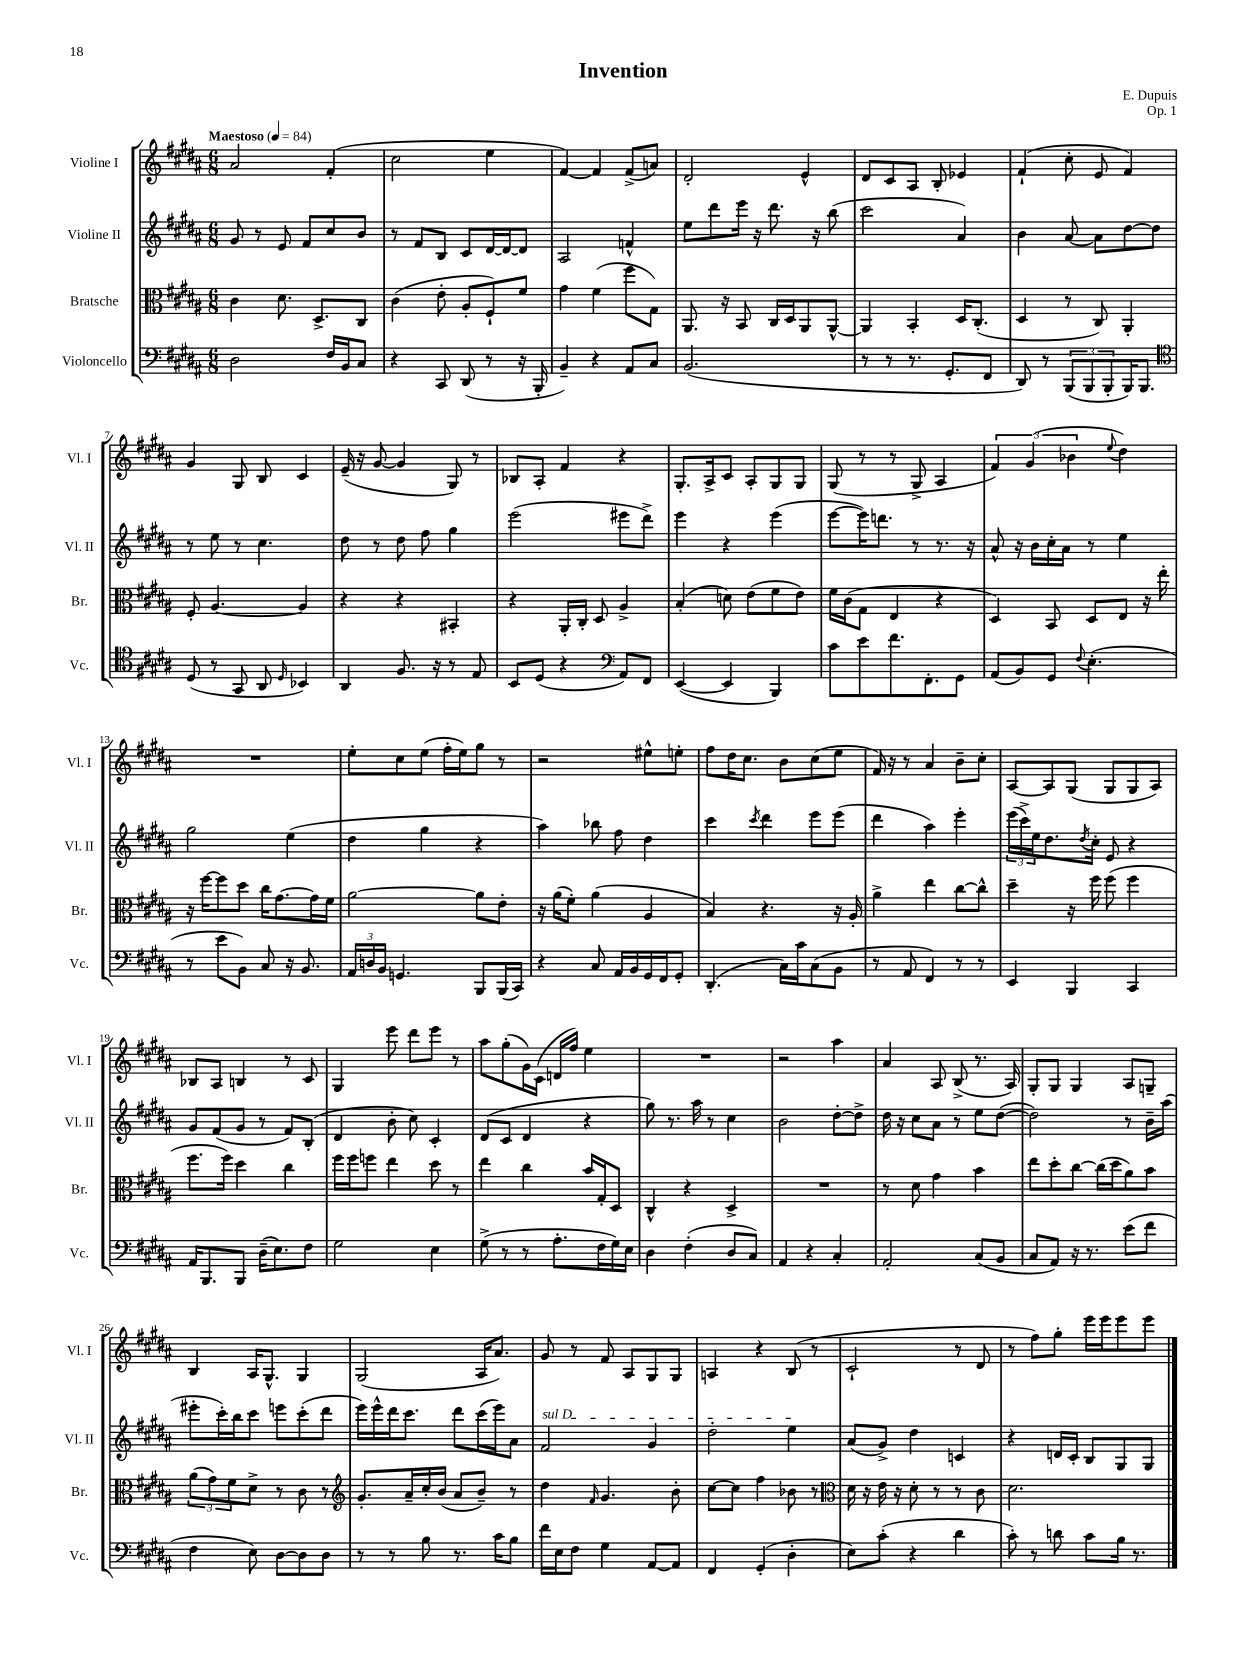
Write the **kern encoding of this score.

**kern	**kern	**kern	**kern
*staff4	*staff3	*staff2	*staff1
*clefF4	*clefC3	*clefG2	*clefG2
*k[f#c#g#d#a#]	*k[f#c#g#d#a#]	*k[f#c#g#d#a#]	*k[f#c#g#d#a#]
*M6/8	*M6/8	*M6/8	*M6/8
*MM84	*MM84	*MM84	*MM84
2D#	4c#	8g#	2a#
.	.	8r	.
.	8.d#	8e	.
.	.	8f#	.
.	8.D#^	.	.
16F#	.	8cc#	(4f#'
16BB	.	.	.
8C#	8C#	8b	.
=	=	=	=
4r	(4c#	8r	2cc#
.	.	8f#	.
8CC#	8e'	8B	.
(8DD#	8A#'	8c#	.
8r	8F#`)	[16d#	4ee
.	.	16d#_	.
16r	8f#	8d#]	.
16BBB'	.	.	.
=	=	=	=
4BB~)	4g#	2A#	[4f#)
4r	(4f#	.	4f#]
8AA#	8ff#	4f^^	(8f#^
8C#	8G#)	.	8a)
=	=	=	=
(2.BB	8.AA#	8ee	2d#'
.	.	8ddd#	.
.	16r	.	.
.	8BB	16eee	.
.	.	16r	.
.	16C#	8.ddd#	.
.	16D#	.	.
.	8AA#	.	4e^^
.	.	16r	.
.	[8AA#^^	(8bb	.
=	=	=	=
8r	4AA#]	2ccc#	8d#
8r	.	.	8c#
8.r	4BB'	.	8A#
.	.	.	8B'
8.GG#'	.	.	.
.	16D#	4a#)	4e-
.	(8.C#'	.	.
8FF#	.	.	.
=	=	=	=
8DD#)	4D#	4b	(4f#`
8r	.	.	.
(12BBB	8r	[8a#	8cc#'
12BBB	.	.	.
.	8C#)	8a#]	8e
12BBB'	.	.	.
16BBB)	4AA#'	[8dd#	4f#)
8.BBB	.	.	.
.	.	8dd#]	.
=	=	=	=
*clefC4	*	*	*
(8D#	8F#'	8r	4g#
8r	[4.A#	8ee	.
8GG#	.	8r	8G#
8AA#	.	4.cc#	8B
16qqD#	.	.	.
4BB-)	4A#]	.	4c#
=	=	=	=
4AA#	4r	8dd#	(16e~
.	.	.	16r
.	.	8r	[8g#
8.F#	4r	8dd#	4g#]
.	.	8ff#	.
16r	.	.	.
8r	4BB#'	4gg#	8G#)
8E	.	.	8r
=	=	=	=
8BB	4r	(2eee	8B-
(8D#	.	.	8A#'
4r	16AA#'	.	4f#
.	16C#'	.	.
.	8D#	.	.
*clefF4	*	*	*
8AA#)	4A#^	8eee#	4r
8FF#	.	8ddd#^)	.
=	=	=	=
([4EE	(4B'	4eee	8.G#'
.	.	.	16A#^
4EE]	8d)	4r	8c#
.	(8e	.	8A#'
4BBB)	8f#	(4eee	8G#
.	8e)	.	8G#
=	=	=	=
8c#	16f#	[8eee	(8G#
.	(16c#	.	.
8e	8G#	16eee])	8r
.	.	8.ddd	.
8.f#	4E	.	8r
.	.	8r	8G#^
8.FF#'	.	.	.
.	4r	8.r	4A#
8GG#	.	.	.
.	.	16r	.
=	=	=	=
(8AA#	4D#)	8a#^^	6f#)
8BB)	.	16r	.
.	.	.	(6g#
.	.	16b	.
8GG#	8BB	16cc#'	.
.	.	16a#	.
.	.	.	6b-
8qqF#	.	.	.
(4.E'	8D#	8r	.
.	.	.	8qqee
.	8E	4ee	4dd#)
.	16r	.	.
.	16ee'	.	.
=	=	=	=
8r	16r	2gg#	2.r
.	[16ff#	.	.
8e	8ff#]	.	.
8BB)	8dd#	.	.
8C#	16cc#	.	.
.	[8.g#	.	.
16r	.	(4ee	.
8.BB	.	.	.
.	16g#]	.	.
.	16f#	.	.
=	=	=	=
24AA#	[2a#	4dd#	8ee'
24D	.	.	.
24BB	.	.	.
4.GG	.	.	8cc#
.	.	4gg#	(8ee
.	.	.	16ff#'
.	.	.	16ee)
8BBB	8a#]	4r	8gg#
(16BBB	8e'	.	8r
16CC#)	.	.	.
=	=	=	=
4r	16r	4aa#)	2r
.	(16a#	.	.
.	8f#')	.	.
8C#	(4a#	8bb-	.
16AA#	.	8ff#	.
16BB	.	.	.
16GG#	4A#	4dd#	8ee#^^
16FF#	.	.	.
8GG#'	.	.	8ee'
=	=	=	=
(4.DD#'	4B)	4ccc#	8ff#
.	.	.	16dd#
.	.	.	8.cc#
.	.	8qccc#	.
.	4.r	4ddd#	.
16C#)	.	.	8b
16c#	.	.	.
(8C#	.	8eee	(8cc#
8BB	16r	(8eee	8ee
.	16A#'	.	.
=	=	=	=
8r	4a#^	4ddd#	16f#)
.	.	.	16r
8AA#	.	.	8r
4FF#)	4ee	4aa#)	4a#
8r	[8cc#	4eee'	8b~
8r	8cc#^^]	.	8cc#'
=	=	=	=
4EE	4dd#~	(24eee	[8A#
.	.	24ccc#^)	.
.	.	24ee	.
.	.	8.dd#	8A#]
4BBB	16r	.	(8G#
.	.	8qdd#	.
.	16ff#	16cc#'	.
.	(8ff#	8e	8G#
4CC#	4ff#	4r	8G#
.	.	.	8A#)
=	=	=	=
16AA#	8.ff#	8g#	8B-
8.BBB	.	.	.
.	.	(8f#	8A#
.	16ff#)	.	.
8BBB	4dd#	8g#	4B
(16D#~	.	8r	.
8.E)	.	.	.
.	4cc#	8f#)	8r
8F#	.	(8B'	8c#
=	=	=	=
2G#	16ff#	4d#	4G#
.	16ff#	.	.
.	8ff	.	.
.	4ee	8b'	8eee
.	.	8cc#)	8ddd#
4E	8dd#	4c#'	8eee
.	8r	.	8r
=	=	=	=
(8G#^	4ee	(8d#	8aa#
8r	.	8c#	(8gg#'
8r	4cc#	4d#	16g#)
.	.	.	(16c#
8.A#'	.	.	16d
.	.	.	16ff#)
.	16b	4r	4ee
16F#	16G#'	.	.
16G#)	8D#	.	.
16E	.	.	.
=	=	=	=
4D#	4C#^^	8gg#)	2.r
.	.	8.r	.
(4F#'	4r	.	.
.	.	16aa#	.
.	.	8r	.
8D#	4D#^	4cc#	.
8C#)	.	.	.
=	=	=	=
4AA#	2.r	2b	2r
4r	.	.	.
4C#'	.	[8dd#'	4aa#
.	.	8dd#^]	.
=	=	=	=
2AA#'	8r	16dd#	4a#
.	.	16r	.
.	8d#	8cc#	.
.	4g#	8a#	8A#
.	.	8r	(8B^
(8C#	4b	8ee	8.r
8BB	.	([8dd#	.
.	.	.	16A#)
=	=	=	=
8C#	8ee	2dd#])	8G#'
8AA#)	8dd#'	.	8G#
16r	[8cc#	.	4G#
8.r	.	.	.
.	(16cc#]	.	.
.	16dd#	.	.
(8e	8a#)	8r	8A#
8f#	8b	16b~	8G~
.	.	(16aa#	.
=	=	=	=
4F#	(12a#	8eee#'	4B
.	12g#)	.	.
.	.	16ccc#')	.
.	12f#	.	.
.	.	16bb	.
8E)	8d#^	8ccc#	16A#
.	.	.	8.G#^^
[8D#	8r	8eee	.
8D#]	8c#	(8ccc#'	4G#
8D#	8r	8ddd#	.
=	=	=	=
*	*clefG2	*	*
8r	8.g#'	16eee)	(2G#
.	.	16eee^^	.
8r	.	16ddd#	.
.	16a#~	8.ccc#	.
8B	16cc#'	.	.
.	(16b	.	.
8.r	8a#	8ddd#	.
.	8b~)	(16ccc#	16A#
16c#	.	16eee)	8.a#)
8B	8r	8a#	.
=	=	=	=
16f#	4dd#	2f#	8g#
16E	.	.	.
8F#	.	.	8r
.	16qqf#	.	.
4G#	4.g#	.	8f#
.	.	.	8A#
[8AA#	.	4g#	8G#
8AA#]	8b'	.	8G#
=	=	=	=
4FF#	[8cc#	2dd#'	4A
.	8cc#]	.	.
(4GG#'	4ff#	.	4r
4D#'	8b-	4ee	(8B
.	8r	.	8r
=	=	=	=
*	*clefC3	*	*
8E)	16d#	(8a#	2c#`
.	16r	.	.
(8c#'	16e	8g#^)	.
.	16r	.	.
4r	8d#'	4dd#	.
.	8r	.	.
4d#	8r	4c	8r
.	8c#	.	8d#
=	=	=	=
8c#')	2.d#	4r	8r
8r	.	.	8ff#)
8d	.	16d	8gg#'
.	.	16c#'	.
8c#	.	8B	16eee
.	.	.	16eee
16B	.	8G#	8eee
8.r	.	.	.
.	.	8G#	8eee
==	==	==	==
*-	*-	*-	*-
